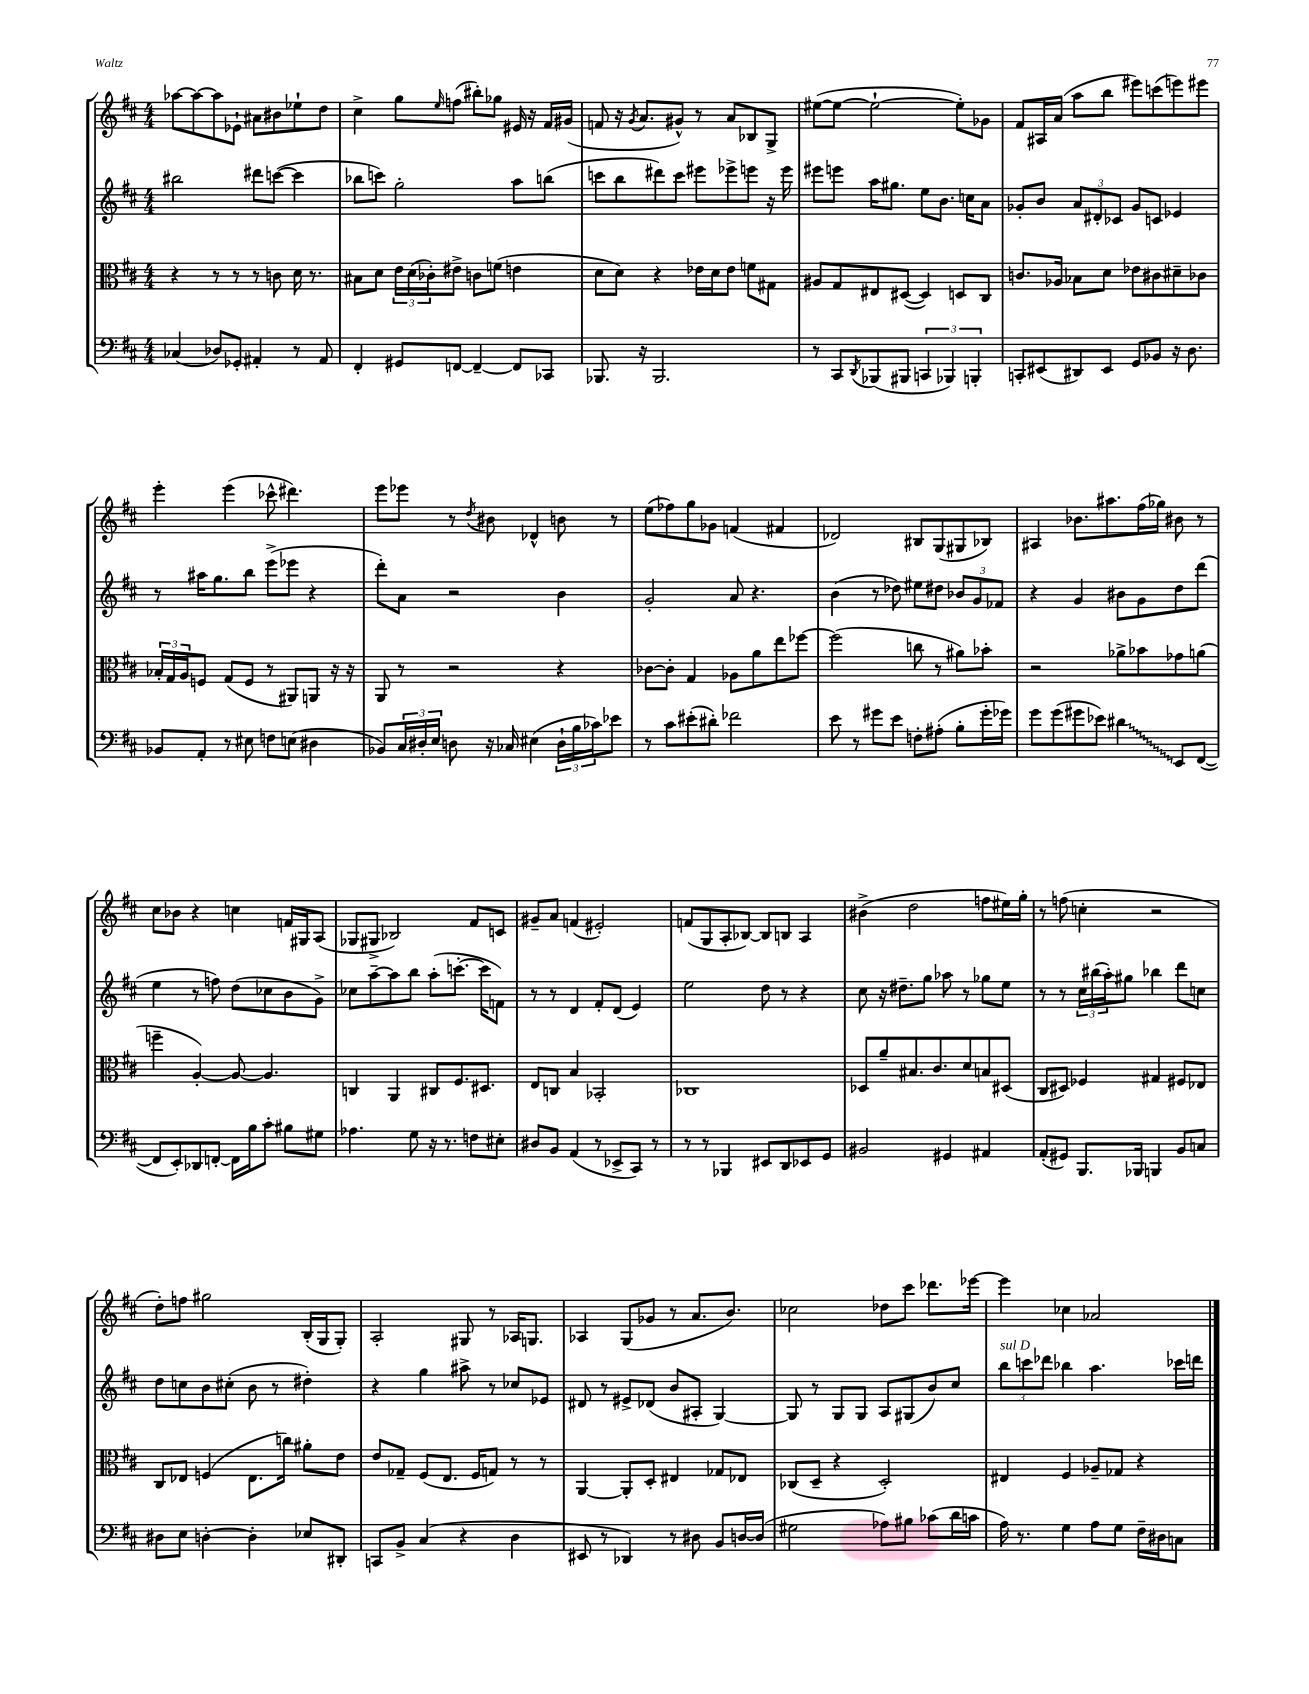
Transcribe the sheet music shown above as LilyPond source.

<<
\new StaffGroup <<
\new Staff = "s0" {
    \clef treble \key d \major \numericTimeSignature \time 4/4
    aes''8~ aes''8~ aes''8 ees'8-! ais'8 bis'8 ees''8-! d''8 |
    cis''4-> g''8 \grace { e''16 } f''8( bis''8-.) ges''8 eis'16 r16 fis'16 gis'16( |
    f'8 r16 \acciaccatura { g'8 } a'8. gis'8-^) r8 a'8 bes8 g8-> |
    eis''8~( eis''8~ eis''2~-! eis''8-.) ges'8 |
    fis'8 ais16 a'16( a''8 b''8 eis'''8) c'''8( e'''8) eis'''8 |
    e'''4-. e'''4( ces'''8-^ dis'''4.) |
    e'''8 ees'''8 r8 \acciaccatura { d''8 } bis'8 des'4-^ b'8 r8 |
    e''8( fes''8) g''8 ges'8 f'4( fis'4 |
    des'2) bis8 g8( gis8 bes8) |
    ais4 bes'8. ais''8. fis''16( ges''16) bis'8 r8 |
    cis''8 bes'8 r4 c''4 f'16 gis16 a8( |
    ges8 gis8-> bes2) fis'8 c'8 |
    gis'8-- a'8 f'4( eis'2-.) |
    f'8( g8 a8-. bes8~) bes8 b8 a4 |
    bis'4->( d''2 f''8 eis''16) g''16-. |
    r8 f''8( c''4-. r2 |
    d''8-.) f''8 gis''2 b16-.( g16 g8-.) |
    a2-. gis8 r8 aes16 g8. |
    aes4 g8( ges'8 r8 a'8. b'8.) |
    ces''2 des''8 cis'''8 des'''8. ees'''16~ |
    ees'''4 ces''4 aes'2 \bar "|." |
}
\new Staff = "s1" {
    \clef treble \key d \major \numericTimeSignature \time 4/4
    bis''2 dis'''8 c'''8~( c'''4 |
    bes''8 c'''8) g''2-. a''8 b''8( |
    c'''8 b''8 dis'''8) c'''8 eis'''8 ees'''8-> e'''8 r16 e'''16 |
    eis'''8 e'''8 a''16 gis''8. e''8 b'8. c''16 a'8 |
    ges'8-. b'8 \tuplet 3/2 { a'8 dis'8-. ces'8 } ges'8 c'8 ees'4 |
    r8 ais''16 g''8. b''8 e'''8->( ees'''8 r4 |
    d'''8-.) a'8 r2 b'4 |
    g'2-. a'8 r4. |
    b'4( r8 des''8) eis''8 dis''8 \tuplet 3/2 { bes'8 g'8 fes'8 } |
    r4 g'4 bis'8 g'8 d''8 d'''8( |
    e''4 r8 f''8) d''8( ces''8 b'8 g'8->) |
    ces''8 a''8~-- a''8 b''8 a''8-.( c'''8.~-. c'''16 f'8) |
    r8 r8 d'4 fis'8-. d'8( e'4) |
    e''2 d''8 r8 r4 |
    cis''8 r16 dis''8.-- g''8 aes''8 r8 ges''8 e''8 |
    r8 r8 \tuplet 3/2 { cis''16 bis''16( a''16-.) } gis''8 bes''4 d'''8 c''8 |
    d''8 c''8 b'8 cis''8-.( b'8 r8 dis''4-.) |
    r4 g''4 ais''8-> r8 ces''8 ees'8 |
    dis'8 r8 eis'8-> des'8( b'8 ais8-. g4~) |
    g8 r8 g8 g8 a8 gis8( b'8) cis''8 |
    \tuplet 3/2 { b''8^\markup { \italic "sul D" } c'''8 des'''8 } bes''4 a''4. ces'''16 d'''16 \bar "|." |
}
\new Staff = "s2" {
    \clef alto \key d \major \numericTimeSignature \time 4/4
    r4 r8 r8 r8 c'8 d'16 r8. |
    bis8 d'8 \tuplet 3/2 { e'16 d'16( ces'16-.) } eis'8-> c'8 f'8( e'4 |
    d'8 d'8) r4 ees'16 d'16 ees'8 f'8 gis8 |
    ais8 g8 eis8 dis8~( dis4) d8 cis8 |
    c'8. aes16 bes8 d'8 ees'8 cis'8 dis'8-- ces'8 |
    \tuplet 3/2 { bes16-. g16 a16 } f8 g8( f8 r8 ais,8) a,8 r16 r16 |
    a,8 r8 r2 r4 |
    ces'8~ ces'8-. g4 aes8 a'8 e''8 fes''8~ |
    fes''2( c''8 r8 ais'8) bes'8-. |
    r2 aes'8-> bes'8 ges'8 a'8( |
    f''4-- a4~-.) a8~ a4. |
    c4 a,4 cis8 fis8. dis8. |
    e8 c8 b4 bes,2-. |
    ces1 |
    des8 a'8-- bis8. cis'8. d'8 b8 dis8( |
    cis8 dis8) fes4 gis4 fis8 ees8 |
    cis8 ees8 f4( ees8. c''16) ais'8-. e'8 |
    e'8 ges8-- fis8( e8. fis16 g8) r8 r8 |
    a,4~ a,8-. d8-. eis4 ges8 ees8 |
    ces8( d8-- r4 d2-.) |
    eis4 fis4 aes8-- ges8 r4 \bar "|." |
}
\new Staff = "s3" {
    \clef bass \key d \major \numericTimeSignature \time 4/4
    ces4( des8) ges,8-. ais,4-. r8 ais,8 |
    fis,4-. gis,8 f,8~ f,4~-- f,8 ces,8 |
    bes,,8. r16 bes,,2. |
    r8 cis,8 \acciaccatura { d,8 } bes,,8( bis,,8 \tuplet 3/2 { c,4 bes,,4) b,,4-. } |
    c,8-. eis,8( dis,8) eis,8 g,8 bes,8 r16 d8. |
    bes,8 a,8-. r8 eis8 f8 e8( dis4 |
    bes,8) \tuplet 3/2 { cis16 dis16-. e16 } d8 r16 ces16 eis4( \tuplet 3/2 { d16-! b16 ces'16) } ees'8 |
    r8 cis'8 eis'8-.( dis'8-.) fes'2 |
    e'8 r8 gis'8 e'8 f8-. ais8-.( b8-. gis'16-. ges'16) |
    g'8 g'8( gis'8 ees'8) \once \override Glissando.style = #'zigzag dis'4\glissando e,8 fis,8~( |
    fis,8 e,8-.) des,8 f,8~-. f,16 b16 cis'8-. bis8 gis8 |
    aes4. g8 r16 r8. f8 eis8-. |
    dis8 b,8 a,4( r8 ees,8-> cis,8) r8 |
    r8 r8 bes,,4 eis,8 d,8 ees,8 g,8 |
    bis,2 gis,4 ais,4 |
    a,8-.( gis,8) b,,8. bes,,16 b,,4 b,8 c8 |
    dis8 e8 d4~-. d4-. ees8 dis,8-. |
    c,8 b,8-> cis4( r4 d4 |
    eis,8 r8 des,4) r8 dis8 b,8 d16~ d16( |
    gis2 aes8) bis8 ces'8( d'16 c'16 |
    a16) r8. g4 a8 g8 fis16-- dis16 c8 \bar "|." |
}
>>
>>
\layout { \context { \Score \remove "Bar_number_engraver" } }
